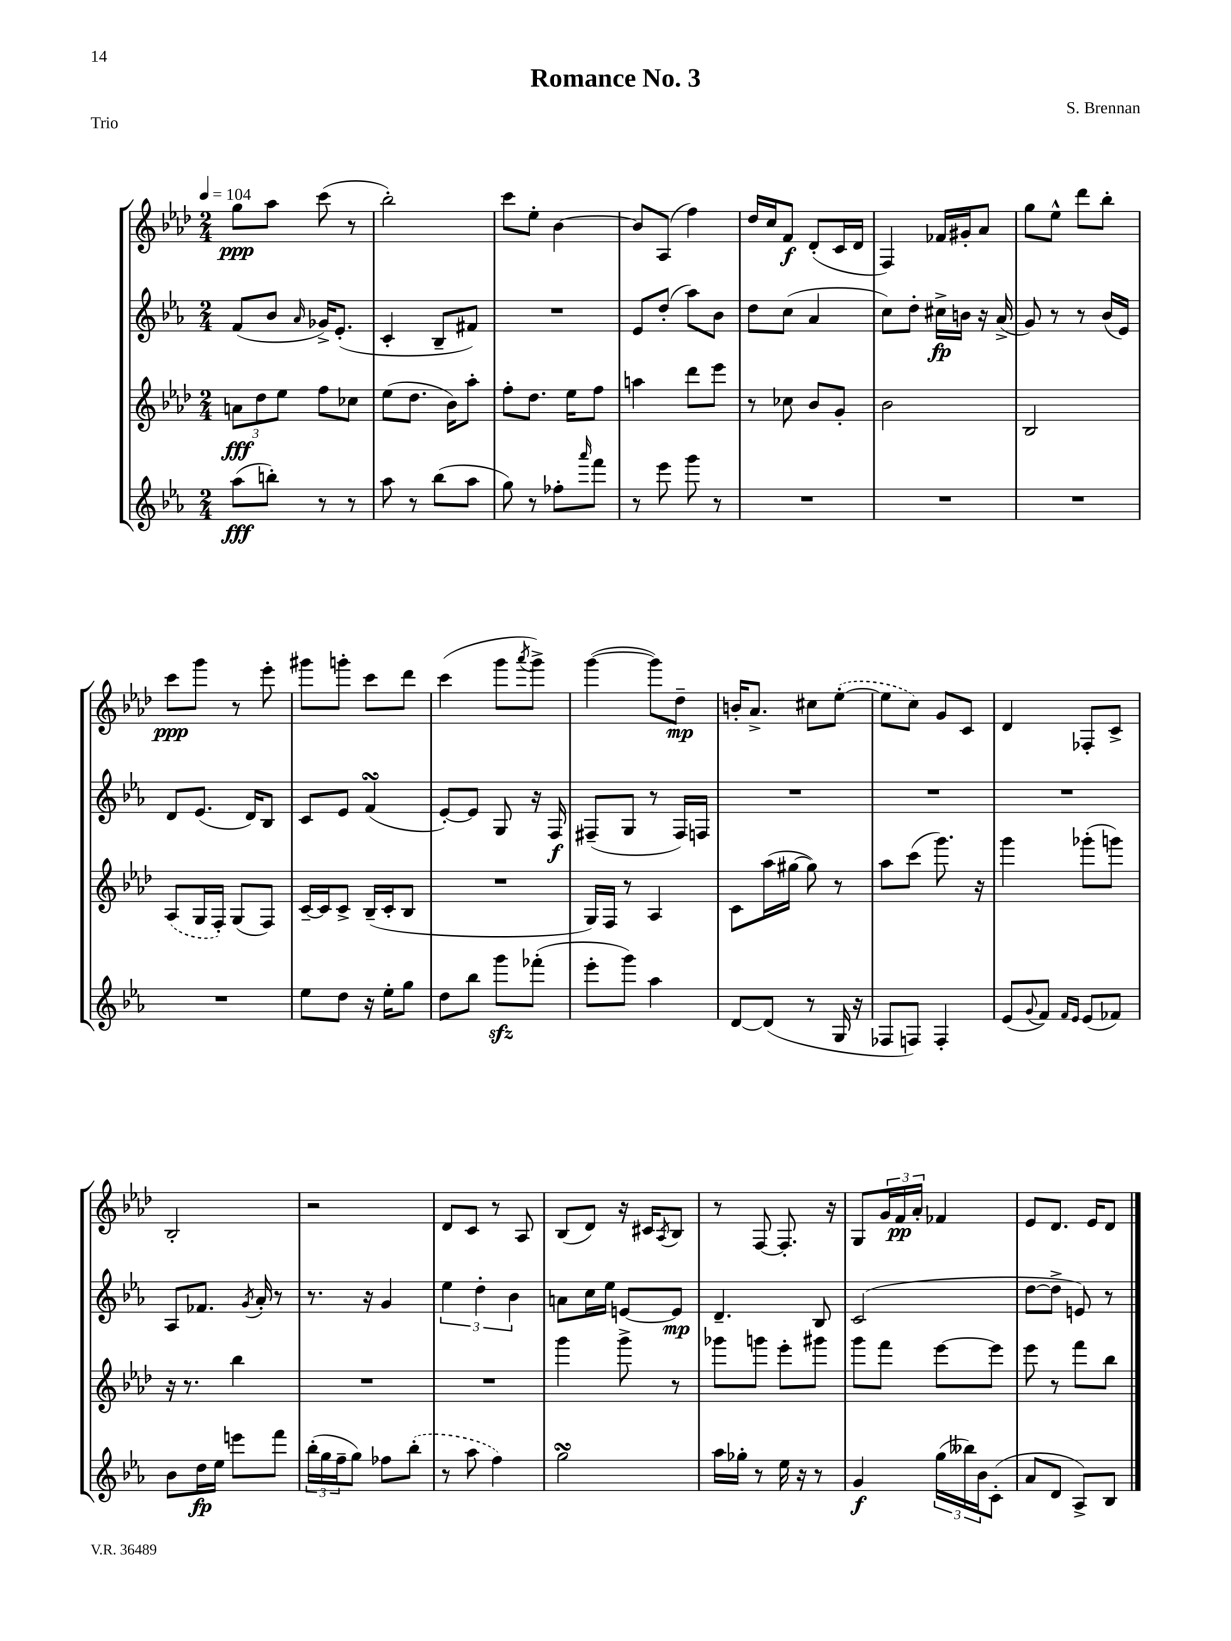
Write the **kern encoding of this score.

**kern	**kern	**kern	**kern
*staff4	*staff3	*staff2	*staff1
*clefG2	*clefG2	*clefG2	*clefG2
*k[b-e-a-]	*k[b-e-a-d-]	*k[b-e-a-]	*k[b-e-a-d-]
*M2/4	*M2/4	*M2/4	*M2/4
*MM104	*MM104	*MM104	*MM104
(8aa-	12a	(8f	8gg
.	12dd-	.	.
8bb')	.	8b-	8aa-
.	12ee-	.	.
.	.	16qqa-	.
8r	8ff	16g-^)	(8ccc
.	.	(8.e-'	.
8r	8cc-	.	8r
=	=	=	=
8aa-	(8ee-	4c'	2bb-')
8r	8.dd-	.	.
(8bb-	.	8B-~	.
.	16b-)	.	.
8aa-	8aa-'	8f#)	.
=	=	=	=
8gg)	8ff'	2r	8ccc
8r	8.dd-	.	8ee-'
8ff-'	.	.	[4b-
.	16ee-	.	.
16qqaaa-	.	.	.
8fff	8ff	.	.
=	=	=	=
8r	4aa	8e-	8b-]
8eee-	.	(8dd'	(8A-
8ggg	8ddd-	8aa-)	4ff)
8r	8eee-	8b-	.
=	=	=	=
2r	8r	8dd	16dd-
.	.	.	16cc
.	8cc-	(8cc	8f
.	8b-	4a-	(8d-'
.	8g'	.	16c
.	.	.	16d-
=	=	=	=
2r	2b-	8cc)	4F)
.	.	8dd'	.
.	.	16cc#^	16f-
.	.	16b	16g#'
.	.	16r	8a-
.	.	(16a-^	.
=	=	=	=
2r	2B-	8g)	8gg
.	.	8r	8ee-^^
.	.	8r	8ddd-
.	.	(16b-	8bb-'
.	.	16e-)	.
=	=	=	=
2r	(8A-	8d	8ccc
.	16G	(8.e-	8ggg
.	16F')	.	.
.	(8G	.	8r
.	.	16d)	.
.	8F)	8B-	8eee-'
=	=	=	=
8ee-	[16c~	8c	8ggg#
.	16c]	.	.
8dd	8c^	8e-	8ggg'
16r	(16B-~	(4f	8ccc
16ee-'	16c'	.	.
8gg	8B-	.	8ddd-
=	=	=	=
8dd	2r	[8e-')	(4ccc
8bb-	.	8e-]	.
8ggg	.	8G	8ggg
.	.	.	8qaaa-
(8fff-'	.	16r	8ggg^)
.	.	16F	.
=	=	=	=
8eee-'	16G)	(8F#~	([4ggg
.	16F	.	.
8ggg)	8r	8G	.
4aa-	4A-	8r	8ggg])
.	.	16F#)	8dd-~
.	.	16F	.
=	=	=	=
[8d	8c	2r	16b'
.	.	.	8.a-^
(8d]	(16aa-	.	.
.	[16gg#	.	.
8r	8gg#])	.	8cc#
16G	8r	.	([8ee-'
16r	.	.	.
=	=	=	=
8F-	8aa-	2r	8ee-]
8F)	(8ccc	.	8cc)
4F'	8.ggg)	.	8g
.	.	.	8c
.	16r	.	.
=	=	=	=
(8e-	4ggg	2r	4d-
8qqg	.	.	.
8f)	.	.	.
16qqf	.	.	.
16qqe-	.	.	.
(8e-	(8ggg-'	.	8F-'
8f-)	8ggg)	.	8c^
=	=	=	=
8b-	16r	8A-	2B-'
.	8.r	.	.
16dd	.	8.f-	.
16ee-	.	.	.
8eee	4bb-	.	.
.	.	8qg	.
.	.	16a-'	.
8fff	.	8r	.
=	=	=	=
(24bb-'	2r	8.r	2r
24gg	.	.	.
24ff~	.	.	.
8gg)	.	.	.
.	.	16r	.
8ff-	.	4g	.
(8bb-'	.	.	.
=	=	=	=
8r	2r	6ee-	8d-
8aa-	.	.	8c
.	.	6dd'	.
4ff)	.	.	8r
.	.	6b-	.
.	.	.	8A-
=	=	=	=
2gg	4ggg	8a	(8B-
.	.	16cc	8d-)
.	.	16ee-	.
.	8ggg^	[8e	16r
.	.	.	16c#
.	.	.	8qA-
.	8r	8e]	8B-
=	=	=	=
16aa-	8ggg-	4.d~	8r
16gg-'	.	.	.
8r	8ggg	.	[8F
16ee-	8eee-'	.	8.F']
16r	.	.	.
8r	8ggg#	8B-	.
.	.	.	16r
=	=	=	=
4g	8ggg	(2c	8G
.	8fff	.	24g
.	.	.	24f
.	.	.	24a-'
(24gg	[8eee-	.	4f-
24bb--)	.	.	.
24b-	.	.	.
(8c'	8eee-]	.	.
=	=	=	=
8a-	8eee-	[8dd	8e-
8d	8r	8dd^]	8.d-
8A-^)	8fff	8e)	.
.	.	.	16e-
8B-	8bb-	8r	8d-
==	==	==	==
*-	*-	*-	*-
